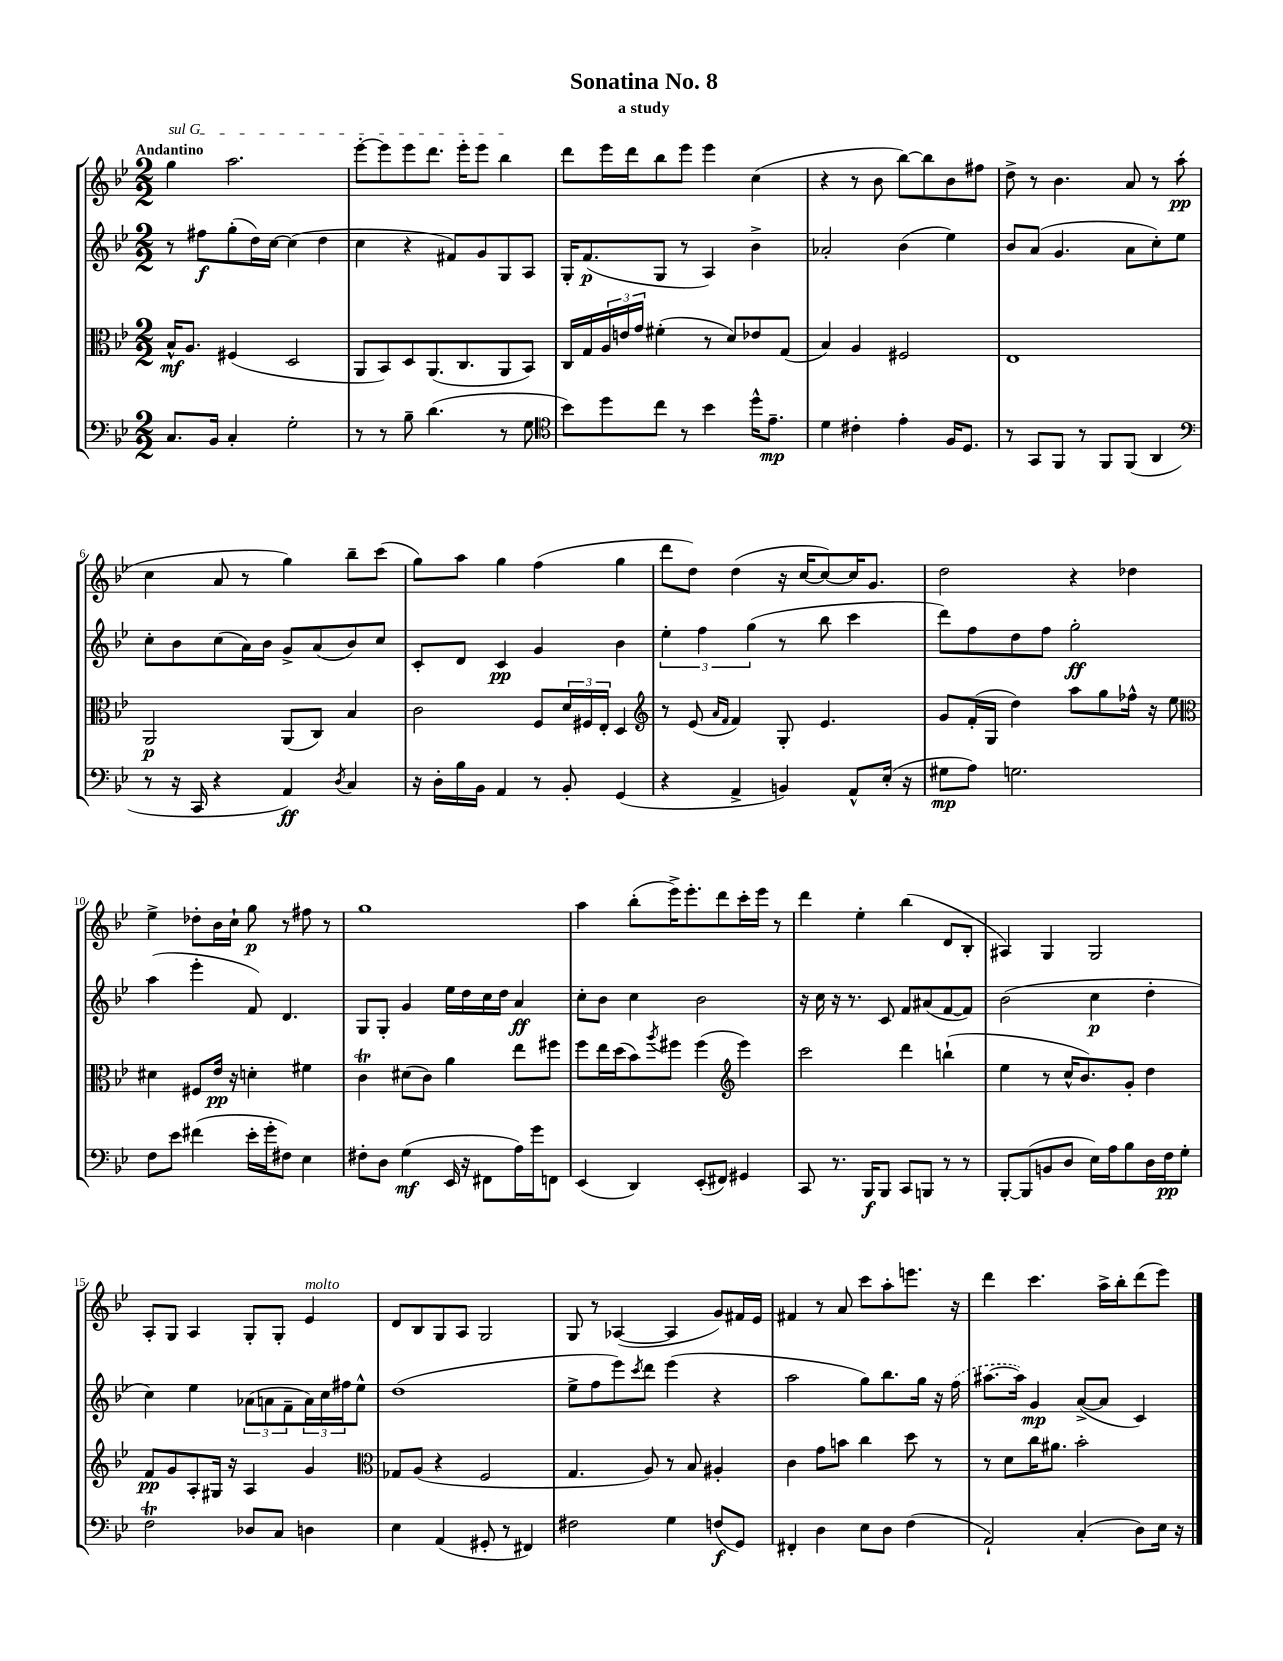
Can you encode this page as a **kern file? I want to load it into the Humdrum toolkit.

**kern	**dynam	**kern	**dynam	**kern	**dynam	**kern	**dynam
*part4	*part4	*part3	*part3	*part2	*part2	*part1	*part1
*staff4	*staff4	*staff3	*staff3	*staff2	*staff2	*staff1	*staff1
*clefF4	*	*clefC3	*	*clefG2	*	*clefG2	*
*k[b-e-]	*	*k[b-e-]	*	*k[b-e-]	*	*k[b-e-]	*
*M2/2	*	*M2/2	*	*M2/2	*	*M2/2	*
=1	=1	=1	=1	=1	=1	=1	=1
!	!	!	!	!	!	!LO:TX:a:B:t=Andantino	!
!	!	!	!	!	!	!LO:TX:a:i:t=sul G	!
8.C/L	.	16B-^^/KL	mf	8r	.	4gg\	.
.	.	8.A/J	.	.	.	.	.
.	.	.	.	8ff#X\L	f	.	.
16BB-/Jk	.	.	.	.	.	.	.
4C'/	.	(4F#X/	.	(8gg'\	.	2.aa\	.
.	.	.	.	16dd\L)	.	.	.
.	.	.	.	[16cc\JJ	.	.	.
2G'\	.	2D/	.	(4cc\]	.	.	.
.	.	.	.	4dd\	.	.	.
=2	=2	=2	=2	=2	=2	=2	=2
8r	.	8AA/L	.	4cc\	.	[8eee-'\L	.
8r	.	8BB-/)	.	.	.	8eee-\]	.
8B-~\	.	8D/	.	4r	.	8eee-\	.
(4.d\	.	(8.AA/	.	.	.	8.ddd\J	.
.	.	.	.	8f#X/L)	.	.	.
.	.	8.C/	.	.	.	16eee-'\KL	.
.	.	.	.	8g/	.	8eee-\J	.
8r	.	8AA/	.	8G/	.	4bb-\	.
8G\	.	8BB-/J)	.	8A/J	.	.	.
=3	=3	=3	=3	=3	=3	=3	=3
*clefC4	*	*	*	*	*	*	*
8b-\L)	.	16C/LL	.	16G'/KL	.	8ddd\L	.
.	.	16G/	.	(8.f/	p	.	.
8dd\	.	24A/	.	.	.	16eee-\L	.
.	.	24en/	.	.	.	.	.
.	.	.	.	.	.	16ddd\J	.
.	.	24g/JJ	.	.	.	.	.
8cc\J	.	(4f#X'\	.	8G/J	.	8bb-\	.
8r	.	.	.	8r	.	8eee-\J	.
4b-\	.	8r	.	4A/)	.	4eee-\	.
.	.	8d/L)	.	.	.	.	.
16dd^^\KL	.	8e-X/	.	4b-^\	.	(4cc\	.
8.e-~\J	mp	.	.	.	.	.	.
.	.	(8G/J	.	.	.	.	.
=4	=4	=4	=4	=4	=4	=4	=4
4d\	.	4B-/)	.	2a-X'/	.	4r	.
4c#X'\	.	4A/	.	.	.	8r	.
.	.	.	.	.	.	8b-\	.
4e-'\	.	2F#X/	.	(4b-\	.	[8bb-\L)	.
.	.	.	.	.	.	8bb-\]	.
16F/KL	.	.	.	4ee-\)	.	8b-\	.
8.D/J	.	.	.	.	.	.	.
.	.	.	.	.	.	8ff#X\J	.
=5	=5	=5	=5	=5	=5	=5	=5
8r	.	1E-	.	8b-/L	.	8dd^\	.
8GG/L	.	.	.	(8a/J	.	8r	.
8FF/J	.	.	.	4.g/	.	4.b-\	.
8r	.	.	.	.	.	.	.
8FF/L	.	.	.	.	.	.	.
(8FF/J	.	.	.	8a\L	.	8a/	.
4AA/	.	.	.	8cc'\)	.	8r	.
.	.	.	.	8ee-\J	.	(8aa'\	pp
!!LO:LB:g=z
=6	=6	=6	=6	=6	=6	=6	=6
*clefF4	*	*	*	*	*	*	*
8r	.	2AA/	p	8cc'\L	.	4cc\	.
16r	.	.	.	8b-\	.	.	.
16CC/	.	.	.	.	.	.	.
4r	.	.	.	(8cc\	.	8a/	.
.	.	.	.	16a\L)	.	8r	.
.	.	.	.	16b-\JJ	.	.	.
4AA/)	ff	(8AA/L	.	8g^/L	.	4gg\)	.
.	.	8C/J)	.	(8a/	.	.	.
8qD/	.	.	.	.	.	.	.
4C/	.	4B-/	.	8b-/)	.	8bb-~\L	.
.	.	.	.	8cc/J	.	(8ccc\J	.
=7	=7	=7	=7	=7	=7	=7	=7
16r	.	2c\	.	8c'/L	.	8gg\L)	.
16D'\LL	.	.	.	.	.	.	.
16B-\	.	.	.	8d/J	.	8aa\J	.
16BB-\JJ	.	.	.	.	.	.	.
4AA/	.	.	.	4c/	pp	4gg\	.
8r	.	8F/L	.	4g/	.	(4ff\	.
8BB-'/	.	24d/L	.	.	.	.	.
.	.	24F#X/	.	.	.	.	.
.	.	24E-'/JJ	.	.	.	.	.
(4GG/	.	4D/	.	4b-\	.	4gg\	.
=8	=8	=8	=8	=8	=8	=8	=8
*	*	*clefG2	*	*	*	*	*
4r	.	8r	.	6ee-'\	.	8ddd\L	.
.	.	(8e-/	.	.	.	8dd\J)	.
.	.	.	.	6ff\	.	.	.
.	.	16qqa/LL	.	.	.	.	.
.	.	16qqf/JJ	.	.	.	.	.
4AA^/	.	4f/)	.	.	.	(4dd\	.
.	.	.	.	(6gg\	.	.	.
4BBn/)	.	8G'/	.	8r	.	16r	.
.	.	.	.	.	.	[16cc/KL	.
.	.	4.e-/	.	8bb-\	.	8cc/_)	.
8AA^^/L	.	.	.	4ccc\	.	16cc/K]	.
.	.	.	.	.	.	8.g/J	.
(16E-'/Jk	.	.	.	.	.	.	.
16r	.	.	.	.	.	.	.
=9	=9	=9	=9	=9	=9	=9	=9
8G#X\L	mp	8g/L	.	8ddd\L)	.	2dd\	.
8A\J)	.	(16f'/L	.	8ff\	.	.	.
.	.	16G/JJ	.	.	.	.	.
2.Gn\	.	4dd\)	.	8dd\	.	.	.
.	.	.	.	8ff\J	.	.	.
.	.	8aa\L	.	2gg'\	ff	4r	.
.	.	8gg\	.	.	.	.	.
.	.	16ff-X^^\Jk	.	.	.	4dd-X\	.
.	.	16r	.	.	.	.	.
.	.	8ee-\	.	.	.	.	.
!!LO:LB:g=z
=10	=10	=10	=10	=10	=10	=10	=10
*	*	*clefC3	*	*	*	*	*
8F\L	.	4d#X\	.	(4aa\	.	4ee-^\	.
8e-\J	.	.	.	.	.	.	.
(4f#X\	.	8F#X/L	.	4eee-'\	.	8dd-X'\L	.
.	.	16e-/Jk	pp	.	.	16b-\L	.
.	.	16r	.	.	.	16cc`\JJ	.
16e-'\LL	.	4dn'\	.	8f/)	.	8gg\	p
16g'\J	.	.	.	.	.	.	.
8F#X\J)	.	.	.	4.d/	.	8r	.
4E-\	.	4f#X\	.	.	.	8ff#X\	.
.	.	.	.	.	.	8r	.
=11	=11	=11	=11	=11	=11	=11	=11
8F#X'\L	.	4cT\	.	8G/L	.	1gg	.
8D\J	.	.	.	8G'/J	.	.	.
(4G\	mf	(8d#X\L	.	4g/	.	.	.
.	.	8c\J)	.	.	.	.	.
16EE-/	.	4a\	.	16ee-\LL	.	.	.
16r	.	.	.	16dd\	.	.	.
8FF#X\L	.	.	.	16cc\	.	.	.
.	.	.	.	16dd\JJ	.	.	.
16A\L)	.	8ee-\L	.	4a/	ff	.	.
16g\J	.	.	.	.	.	.	.
8FFn\J	.	8ff#X\J	.	.	.	.	.
=12	=12	=12	=12	=12	=12	=12	=12
(4EE-/	.	8ff\L	.	8cc'\L	.	4aa\	.
.	.	16ee-\L	.	8b-\J	.	.	.
.	.	(16dd\J	.	.	.	.	.
4DD/)	.	8b-\)	.	4cc\	.	(8bb-'\L	.
.	.	8qaa/	.	.	.	.	.
.	.	8ff#X\J	.	.	.	16eee-^\K)	.
.	.	.	.	.	.	8.eee-'\	.
(8EE-'/L	.	(4ff#\	.	2b-\	.	.	.
8FF#X/J)	.	.	.	.	.	8ddd\	.
*	*	*clefG2	*	*	*	*	*
4GG#X/	.	4eee-\)	.	.	.	16ccc'\L	.
.	.	.	.	.	.	16eee-\JJ	.
.	.	.	.	.	.	8r	.
=13	=13	=13	=13	=13	=13	=13	=13
8CC/	.	2ccc\	.	16r	.	4ddd\	.
.	.	.	.	16cc\	.	.	.
8.r	.	.	.	16r	.	.	.
.	.	.	.	8.r	.	.	.
.	.	.	.	.	.	4ee-'\	.
16BBB-/KL	f	.	.	.	.	.	.
8BBB-/J	.	.	.	8c/	.	.	.
8CC/L	.	4ddd\	.	8f/L	.	(4bb-\	.
8BBBn/J	.	.	.	(8a#X/	.	.	.
8r	.	(4bbn`\	.	[8f/	.	8d/L	.
8r	.	.	.	8f/J])	.	8B-'/J	.
=14	=14	=14	=14	=14	=14	=14	=14
[8BBB-'/L	.	4ee-\	.	(2b-\	.	4A#X/)	.
(8BBB-/]	.	.	.	.	.	.	.
8BBn/	.	8r	.	.	.	4G/	.
8D/J	.	16cc^^/KL	.	.	.	.	.
.	.	8.b-/)	.	.	.	.	.
16E-\LL)	.	.	.	4cc\	p	2G/	.
16A\J	.	.	.	.	.	.	.
8B-\	.	8g'/J	.	.	.	.	.
16D\L	.	4dd\	.	4dd'\	.	.	.
16F\J	pp	.	.	.	.	.	.
8G'\J	.	.	.	.	.	.	.
!!LO:LB:g=z
=15	=15	=15	=15	=15	=15	=15	=15
2FT\	.	8f/L	pp	4cc\)	.	8A'/L	.
.	.	8g/	.	.	.	8G/J	.
.	.	8A'/	.	4ee-\	.	4A/	.
.	.	16G#X/Jk	.	.	.	.	.
.	.	16r	.	.	.	.	.
8D-X/L	.	4A/	.	(12a-X\L	.	8G'/L	.
.	.	.	.	12an\	.	.	.
8C/J	.	.	.	.	.	8G'/J	.
.	.	.	.	12f~\	.	.	.
!	!	!	!	!	!	!LO:TX:a:i:t=molto	!
4Dn\	.	4g/	.	24a\L)	.	4e-/	.
.	.	.	.	24cc\	.	.	.
.	.	.	.	24ff#X\J	.	.	.
.	.	.	.	8ee-^^\J	.	.	.
=16	=16	=16	=16	=16	=16	=16	=16
*	*	*clefC3	*	*	*	*	*
4E-\	.	8G-X/L	.	(1dd	.	8d/L	.
.	.	(8A/J	.	.	.	8B-/	.
(4AA/	.	4r	.	.	.	8G/	.
.	.	.	.	.	.	8A/J	.
8GG#X'/	.	2F/	.	.	.	2G/	.
8r	.	.	.	.	.	.	.
4FF#X/)	.	.	.	.	.	.	.
=17	=17	=17	=17	=17	=17	=17	=17
2F#X\	.	4.G/	.	8ee-^\L	.	8G/	.
.	.	.	.	8ff\	.	8r	.
.	.	.	.	8eee-\)	.	([4A-X/	.
.	.	.	.	8qccc/	.	.	.
.	.	8A/)	.	8ddd\J	.	.	.
4G\	.	8r	.	(4eee-\	.	4A-/]	.
.	.	8B-/	.	.	.	.	.
(8Fn/L	f	4A#X'/	.	4r	.	8g/L)	.
8GG/J)	.	.	.	.	.	16f#X/L	.
.	.	.	.	.	.	16e-/JJ	.
=18	=18	=18	=18	=18	=18	=18	=18
4FF#X'/	.	4c\	.	2aa\	.	4f#X/	.
4D\	.	8g\L	.	.	.	8r	.
.	.	8bn\J	.	.	.	8a/	.
8E-\L	.	4cc\	.	8gg\L)	.	8ccc\L	.
8D\J	.	.	.	8.bb-\	.	8aa'\	.
(4F\	.	8dd\	.	.	.	8.eeen\J	.
.	.	.	.	16gg\Jk	.	.	.
.	.	8r	.	16r	.	.	.
.	.	.	.	(16ff\	.	16r	.
=19	=19	=19	=19	=19	=19	=19	=19
2AA`/)	.	8r	.	[8.aa#X\L	.	4ddd\	.
.	.	8d\L	.	.	.	.	.
.	.	.	.	16aa#\Jk])	.	.	.
.	.	16cc\K	.	4g/	mp	4.ccc\	.
.	.	8.a#X\J	.	.	.	.	.
(4C'/	.	2b-'\	.	([8a^/L	.	.	.
.	.	.	.	8a/J]	.	16aa^\LL	.
.	.	.	.	.	.	16bb-'\J	.
8D\L)	.	.	.	4c/)	.	(8ddd\	.
16E-\Jk	.	.	.	.	.	8eee-\J)	.
16r	.	.	.	.	.	.	.
==	==	==	==	==	==	==	==
*-	*-	*-	*-	*-	*-	*-	*-
